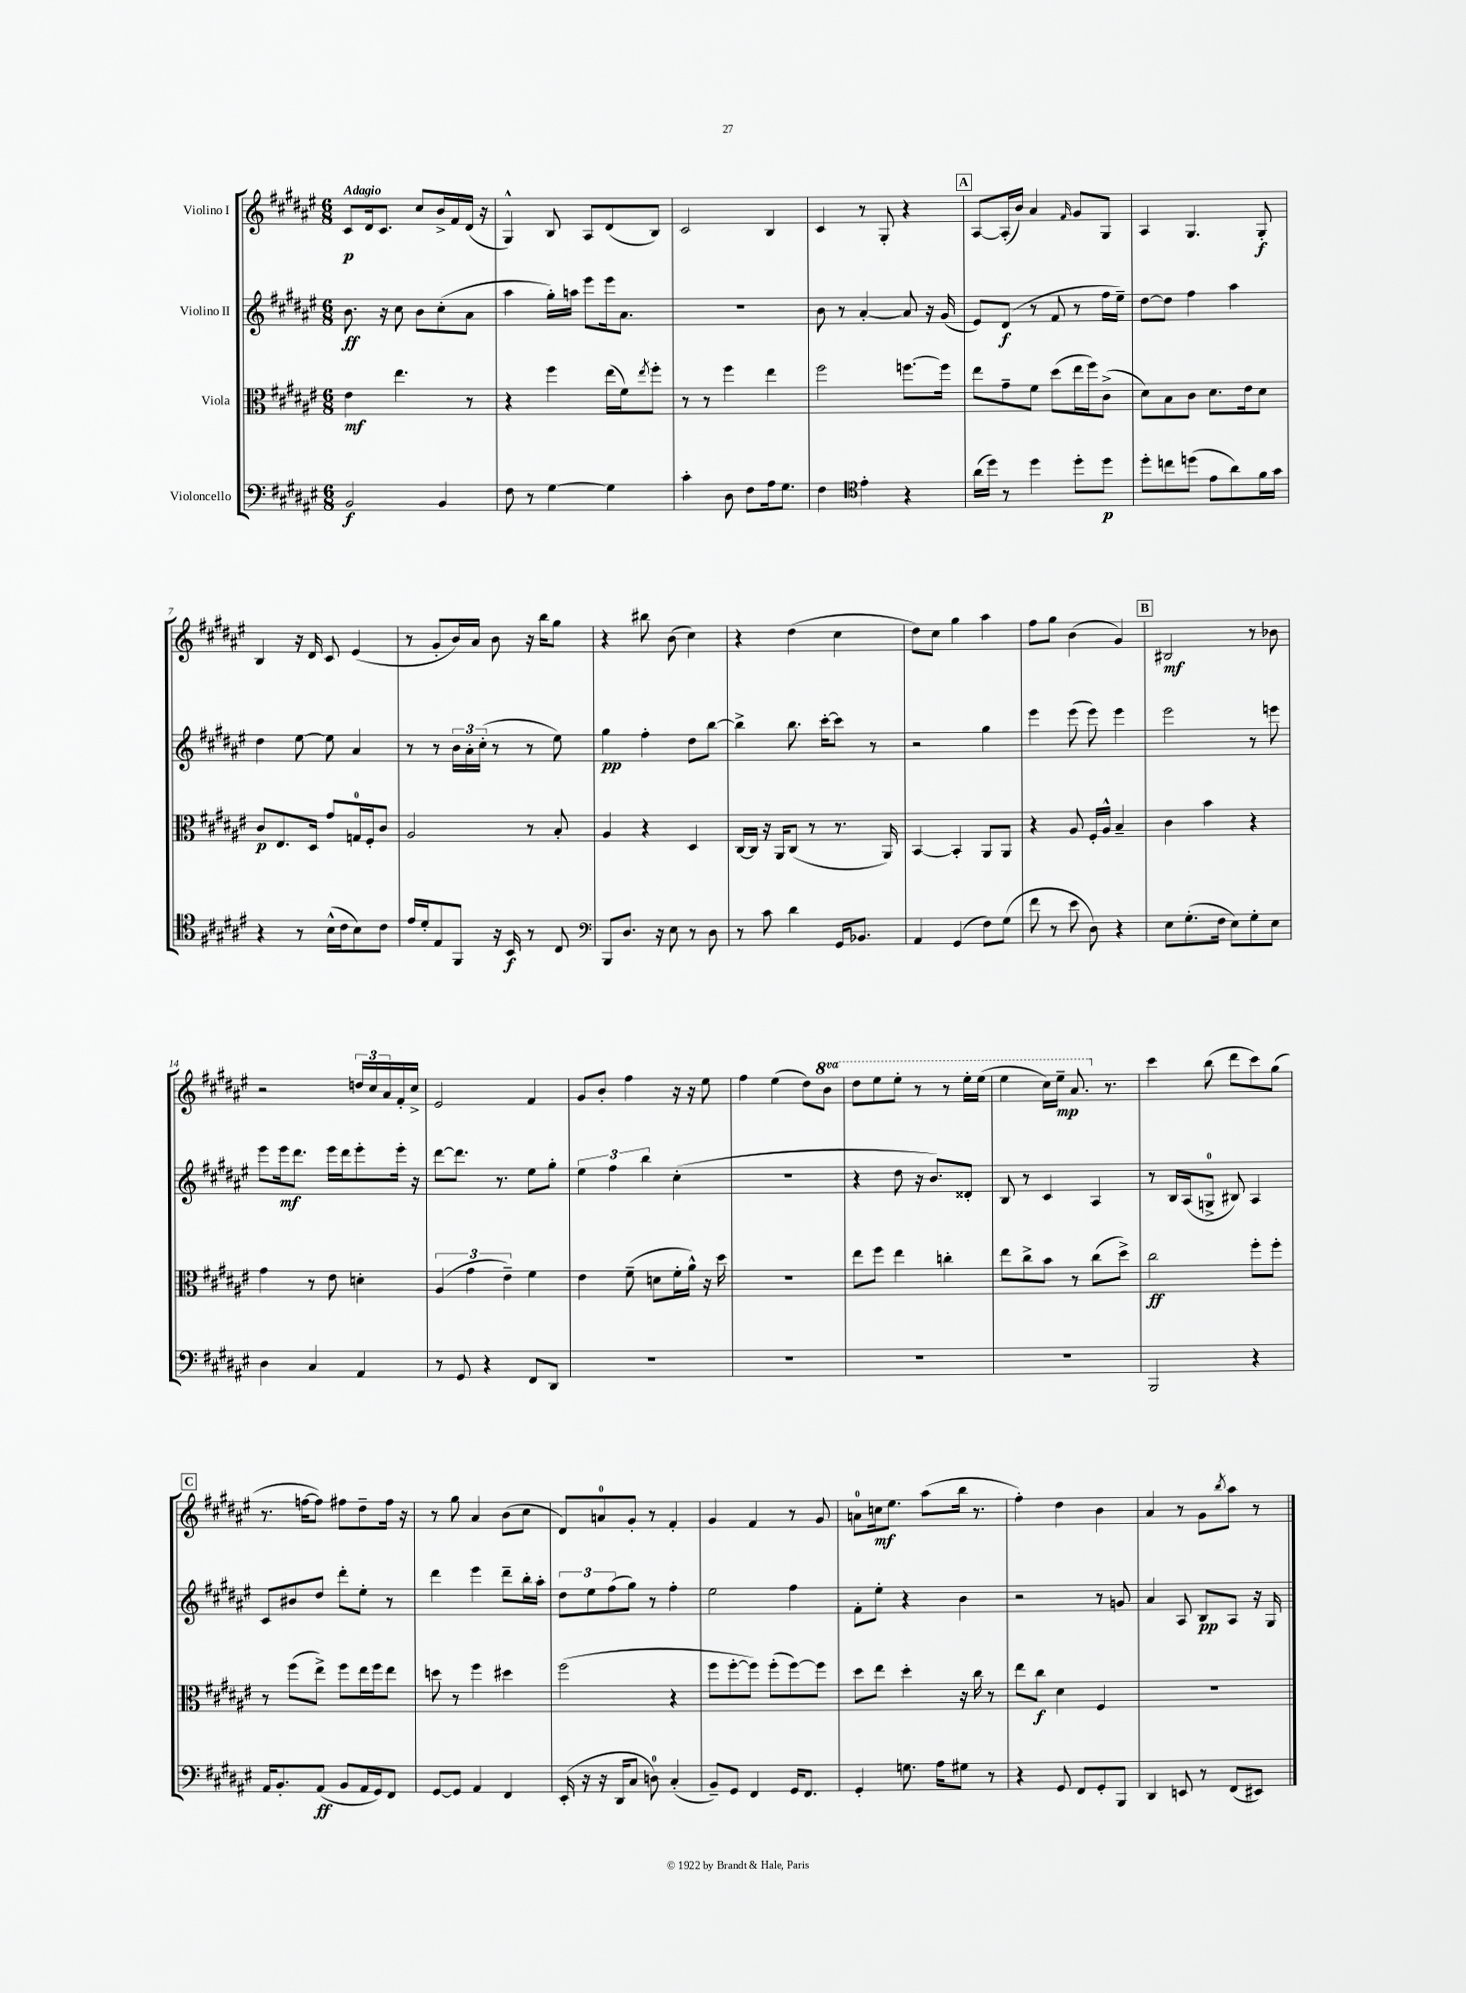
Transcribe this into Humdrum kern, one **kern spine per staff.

**kern	**kern	**kern	**kern
*staff4	*staff3	*staff2	*staff1
*clefF4	*clefC3	*clefG2	*clefG2
*k[f#c#g#d#a#e#]	*k[f#c#g#d#a#e#]	*k[f#c#g#d#a#e#]	*k[f#c#g#d#a#e#]
*M6/8	*M6/8	*M6/8	*M6/8
2BB/	4e#\	8.b\	8c#/L
.	.	.	16d#/k
.	.	16r	8.c#/J
.	4.ee#\	8cc#\	.
.	.	8b\L	8cc#/L
4BB/	.	(8cc#'\	16b^/L
.	.	.	16f#/
.	8r	8a#\J	(16d#/JJ
.	.	.	16r
=	=	=	=
8F#\	4r	4aa#\	4G#^^/)
8r	.	.	.
[4G#\	4ff#\	16gg#'\LL)	8B/
.	.	16aa\JJ	.
.	.	8eee#\L	8A#/L
4G#\]	(16ee#\LL	16eee#\k	(8d#/
.	16f#\J)	8.a#\J	.
.	8qee#/	.	.
.	8ff#'\J	.	8B/J)
=	=	=	=
4c#'\	8r	2.r	2c#/
.	8r	.	.
8D#\	4ff#\	.	.
8F#\L	.	.	.
16A#\k	4ee#\	.	4B/
8.G#\J	.	.	.
=	=	=	=
4F#\	2ff#\	8b\	4c#/
.	.	8r	.
*clefC4	*	*	*
4e#'\	.	[4a#'/	8r
.	.	.	8G#'/
4r	[8.ff\L	8a#/]	4r
.	.	16r	.
.	16ff\]Jk	(16g#/	.
=	=	=	=
(16a#\LL	8ee#\L	8e#/L)	[8A#/L
16dd#\JJ)	.	.	.
8r	8g#~\	(8d#/J	(16A#'/]L
.	.	.	16b/JJ)
4dd#\	8f#\J	8r	4a#/
.	(8dd#\L	8f#/	.
.	.	.	16qqf#/
8dd#'\L	16ee#\L	8r	8g#/L
.	16ff#\J)	.	.
8dd#\J	(8c#^\J	16ff#\LL	8G#/J
.	.	16ee#~\JJ)	.
=	=	=	=
8dd#'\L	8d#\L)	[8dd#\L	4A#/
8cc\	8B\	8dd#\]J	.
(8dd\J	8c#\J	4ff#\	4.G#/
8e#\L	8.d#\L	.	.
8a#\)	.	4aa#\	.
.	16e#\k	.	.
16f#\L	8d#\J	.	8G#'/
16g#\JJ	.	.	.
=	=	=	=
4r	8c#/L	4dd#\	4B/
.	8.E#/	.	.
8r	.	[8ee#\	16r
.	16D#/Jk	.	16d#/
(16B^^\LL	8g#/L	8ee#\]	8c#/
16c#\J	.	.	.
8B\)	16G/L	4a#/	(4e#/
.	16F#'/J	.	.
8c#\J	8c#/J	.	.
=	=	=	=
16e#/LL	2A#/	8r	8r
16d#'/J	.	.	.
8E#/	.	8r	8g#'/L
8FF#/J	.	24b\LL	16b/L)
.	.	24a#'\	.
.	.	.	16a#/JJ
.	.	(24cc#'\JJ	.
16r	.	8r	8b\
16BB/	.	.	.
8r	8r	8r	16r
.	.	.	16bb\LK
8C#/	8B'/	8ee#\)	8gg#\J
=	=	=	=
*clefF4	*	*	*
8BBB/L	4A#/	4gg#\	4r
8.D#/J	.	.	.
.	4r	4ff#'\	8bb#\
16r	.	.	.
8E#\	.	.	(8b\
8r	4D#/	8dd#\L	4cc#\)
8D#\	.	[8bb\J	.
=	=	=	=
8r	[16C#/LL	4bb^\]	4r
.	16C#/]JJ	.	.
8c#\	16r	.	.
.	16AA#/LK	.	.
4d#\	(8C#/J	8.bb\	(4dd#\
.	8r	.	.
.	.	[16ccc#'\LK	.
16GG#/LK	8.r	8ccc#\]J	4cc#\
8.BB-/J	.	.	.
.	.	8r	.
.	16AA#/)	.	.
=	=	=	=
4AA#/	[4BB/	2r	8dd#\L)
.	.	.	8cc#\J
(4GG#/	4BB'/]	.	4gg#\
8F#\L)	8AA#/L	4gg#\	4aa#\
(8G#\J	8AA#/J	.	.
=	=	=	=
8f#\	4r	4eee#\	8ff#\L
8r	.	.	8gg#\J
8e#\	8A#/	(8eee#\	(4b\
8D#\)	16F#'/LL	8eee#\)	.
.	16A#^^/JJ	.	.
4r	4B~/	4eee#\	4g#/)
=	=	=	=
8E#\L	4c#\	2eee#\	2B#/
(8.G#'\	.	.	.
.	4b\	.	.
16F#\Jk	.	.	.
8E#\L)	.	.	.
8G#'\	4r	8r	8r
8E#\J	.	8eee\	8b-\
=	=	=	=
4D#\	4g#\	8eee#\L	2r
.	.	16eee#\k	.
.	.	8.ddd#\J	.
4C#/	8r	.	.
.	8e#\	16eee#\LL	.
.	.	16ddd#\J	.
4AA#/	4d'\	8eee#'\	24dd/LL
.	.	.	24cc#/
.	.	.	24a#/
.	.	16eee#'\Jk	16f#'/
.	.	16r	16cc#^/JJ
=	=	=	=
8r	(6A#/	[8ddd#\L	2e#/
8GG#/	.	8.ddd#\]J	.
.	6g#\	.	.
4r	.	.	.
.	.	8.r	.
.	6e#~\)	.	.
8FF#/L	4f#\	8ee#\L	4f#/
8DD#/J	.	8gg#'\J	.
=	=	=	=
2.r	4e#\	6ee#\	8g#/L
.	.	.	8b'/J
.	.	6ff#\	.
.	(8f#~\	.	4ff#\
.	.	6bb\	.
.	8d\L	.	.
.	16f#'\L	(4cc#'\	16r
.	16a#^^\JJ)	.	16r
.	16r	.	8ee#\
.	16dd#\	.	.
=	=	=	=
2.r	2.r	2.r	4ff#\
.	.	.	(4ee#\
.	.	.	8dd#\L)
.	.	.	8bb\J
=	=	=	=
2.r	8ee#\L	4r	8ddd#\L
.	8ff#\J	.	8eee#\
.	4ee#\	8dd#\	8eee#'\J
.	.	16r	8r
.	.	8.b/L)	.
.	4cc'\	.	8r
.	.	8d##'/J	16eee#'\LL
.	.	.	(16eee#\JJ
=	=	=	=
2.r	8ee#\L	8B/	4eee#\
.	8cc#^\	8r	.
.	8b\J	4c#/	16ccc#\LL)
.	.	.	16eee#~\JJ
.	8r	.	8.aa#/
.	(8cc#\L	4A#/	.
.	.	.	8.r
.	8dd#^\J)	.	.
=	=	=	=
2BBB/	2cc#\	8r	4ccc#\
.	.	16B/LL	.
.	.	(16A#/J	.
.	.	8G^/J	(8bb\
.	.	8B#/)	8ddd#\L
4r	8ff#'\L	4A#/	8ccc#\)
.	8ff#'\J	.	(8gg#\J
=	=	=	=
16AA#/LK	8r	8c#/L	8.r
8.BB'/	.	.	.
.	(8ff#\L	8b#/	.
.	.	.	[16ff\LK
(8AA#/J	8ee#^\J)	8dd#/J	8ff\]J)
8BB/L	8ff#\L	8ddd#'\L	8ff#\L
16AA#/L	16ee#\L	8ee#'\J	8dd#~\
16GG#/J)	16ff#\J	.	.
8FF#/J	8ee#\J	8r	16ff#\Jk
.	.	.	16r
=	=	=	=
[8GG#/L	8dd\	4ddd#\	8r
8GG#/]J	8r	.	8gg#\
4AA#/	4ff#\	4eee#\	4a#/
4FF#/	4dd#\	8ddd#~\L	(8b\L
.	.	16bb'\L	8cc#\J
.	.	16aa#'\JJ	.
=	=	=	=
(16EE#'/	(2ff#\	12dd#\L	8d#/L)
16r	.	.	.
.	.	12ee#\	.
16r	.	.	8a/
.	.	(12ff#\	.
16DD#/LK	.	.	.
8C#/J	.	8gg#\J)	8g#'/J
8D\)	.	8r	8r
(4C#'/	4r	4ff#'\	4f#'/
=	=	=	=
8BB~/L)	8ff#\L	2ee#\	4g#/
8GG#/J	[8ff#'\	.	.
4FF#/	8ff#\]J)	.	4f#/
.	(8ff#'\L	.	.
16GG#/LK	[8ff#\)	4ff#\	8r
8.FF#/J	.	.	.
.	8ff#\]J	.	8g#/
=	=	=	=
4GG#'/	8dd#\L	8f#'\L	8a\L
.	8ee#\J	8ee#'\J	16cc\k
.	.	.	8.ee#\J
8.G\	4dd#'\	4r	.
.	.	.	(8aa#\L
16A#\LK	.	.	.
8G#\J	16r	4b\	16bb\Jk
.	16cc#\	.	8.r
8r	8r	.	.
=	=	=	=
4r	8ee#\L	2r	4ff#'\)
.	8cc#\J	.	.
8GG#/	4d#\	.	4dd#\
8FF#/L	.	.	.
8GG#'/	4F#/	8r	4b\
8BBB/J	.	8g/	.
=	=	=	=
4DD#/	2.r	4a#/	4a#/
8EE/	.	8A#/	8r
8r	.	8B/L	8g#\L
.	.	.	8qbb/
(8FF#/L	.	8A#/J	8aa#\J
8EE#/J)	.	16r	8r
.	.	16G#/	.
==	==	==	==
*-	*-	*-	*-
